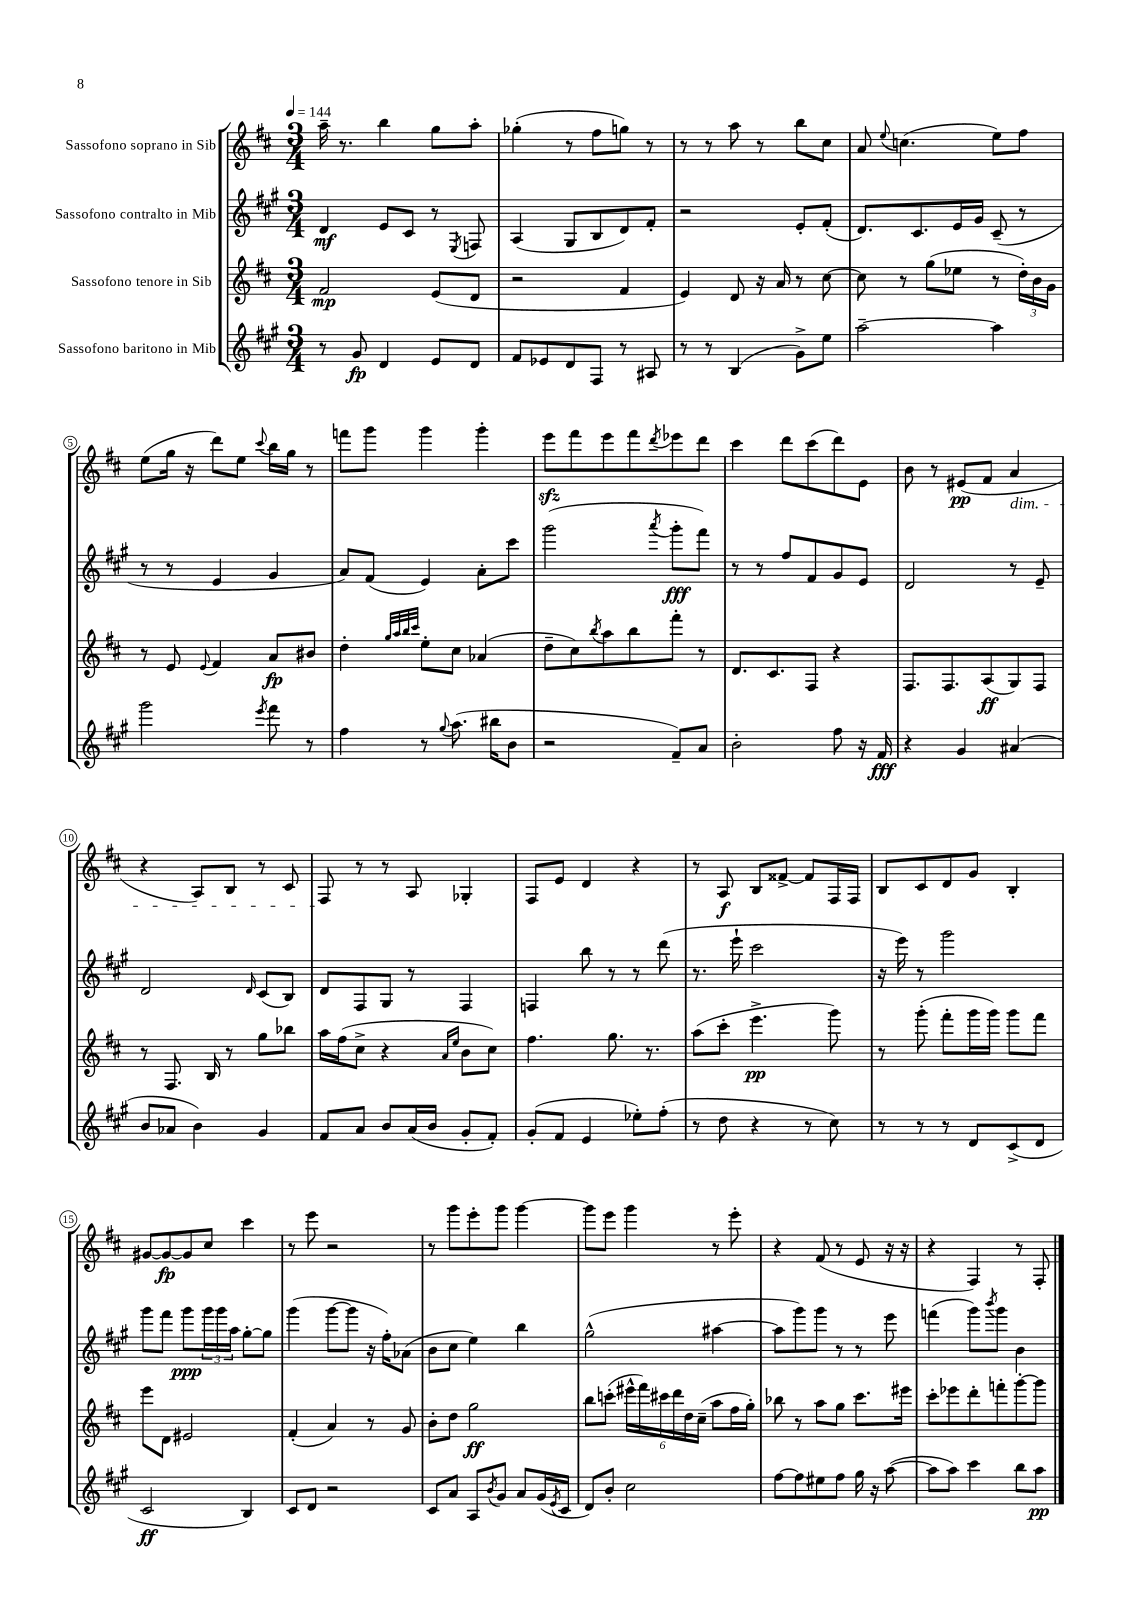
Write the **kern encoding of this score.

**kern	**dynam	**kern	**dynam	**kern	**dynam	**kern	**dynam
*part4	*part4	*part3	*part3	*part2	*part2	*part1	*part1
*staff4	*staff4	*staff3	*staff3	*staff2	*staff2	*staff1	*staff1
*I"Sassofono baritono in Mib	*	*I"Sassofono tenore in Sib	*	*I"Sassofono contralto in Mib	*	*I"Sassofono soprano in Sib	*
*clefG2	*	*clefG2	*	*clefG2	*	*clefG2	*
*k[f#c#g#]	*	*k[f#c#]	*	*k[f#c#g#]	*	*k[f#c#]	*
*M3/4	*	*M3/4	*	*M3/4	*	*M3/4	*
*MM144	*	*MM144	*	*MM144	*	*MM144	*
=1	=1	=1	=1	=1	=1	=1	=1
8r	.	2f#/	mp	4d/	mf	16aa~\	.
.	.	.	.	.	.	8.r	.
8g#/	fp	.	.	.	.	.	.
4d/	.	.	.	8e/L	.	4bb\	.
.	.	.	.	8c#/J	.	.	.
8e/L	.	(8e/L	.	8r	.	8gg\L	.
.	.	.	.	8qE/	.	.	.
8d/J	.	8d/J	.	8Fn/	.	8aa'\J	.
=2	=2	=2	=2	=2	=2	=2	=2
8f#/L	.	2r	.	(4A/	.	(4gg-X'\	.
8e-X/	.	.	.	.	.	.	.
8d/	.	.	.	8G#/L	.	8r	.
8F#/J	.	.	.	8B/	.	8ff#\L	.
8r	.	4f#/	.	8d/)	.	8ggn\J)	.
8A#X/	.	.	.	8f#'/J	.	8r	.
=3	=3	=3	=3	=3	=3	=3	=3
8r	.	4e/)	.	2r	.	8r	.
8r	.	.	.	.	.	8r	.
(4B/	.	8d/	.	.	.	8aa\	.
.	.	16r	.	.	.	8r	.
.	.	16a/	.	.	.	.	.
8g#^\L)	.	8r	.	8e'/L	.	8bb\L	.
8ee\J	.	[8cc#\	.	(8f#'/J	.	8cc#\J	.
=4	=4	=4	=4	=4	=4	=4	=4
[2aa~\	.	8cc#\]	.	8.d/L)	.	8a/	.
.	.	.	.	.	.	8qqee/	.
.	.	8r	.	.	.	(4.ccn\	.
.	.	.	.	8.c#/	.	.	.
.	.	(8gg\L	.	.	.	.	.
.	.	8ee-X\J	.	16e/L	.	.	.
.	.	.	.	16g#/JJ	.	.	.
4aa\]	.	8r	.	(8c#~/	.	8ee\L)	.
.	.	24dd'\LL)	.	8r	.	8ff#\J	.
.	.	24b\	.	.	.	.	.
.	.	24g\JJ	.	.	.	.	.
!!LO:LB:g=z
=5	=5	=5	=5	=5	=5	=5	=5
2ggg#\	.	8r	.	8r	.	(8ee\L	.
.	.	8e/	.	8r	.	16gg\Jk	.
.	.	.	.	.	.	16r	.
.	.	8qqe/	.	.	.	.	.
.	.	4f#/	.	4e/	.	8ddd\L)	.
.	.	.	.	.	.	8ee\J	.
8qeee/	.	.	.	.	.	8qqccc#/	.
8fff#\	.	8a/L	fp	4g#/	.	16bb\LL	.
.	.	.	.	.	.	16gg\JJ	.
8r	.	8b#X/J	.	.	.	8r	.
=6	=6	=6	=6	=6	=6	=6	=6
4ff#\	.	4dd'\	.	8a/L)	.	8fffn\L	.
.	.	.	.	(8f#/J	.	8ggg\J	.
.	.	32qqgg/LLL	.	.	.	.	.
.	.	32qqaa/	.	.	.	.	.
.	.	32qqbb/	.	.	.	.	.
.	.	32qqccc#/JJJ	.	.	.	.	.
8r	.	8ee'\L	.	4e/)	.	4ggg\	.
8qqgg#/	.	.	.	.	.	.	.
(8.aa\	.	8cc#\J	.	.	.	.	.
.	.	(4a-X/	.	8a'\L	.	4ggg'\	.
16bb#X\KL	.	.	.	.	.	.	.
8b\J	.	.	.	8ccc#\J	.	.	.
=7	=7	=7	=7	=7	=7	=7	=7
2r	.	8dd~\L	.	(2ggg#\	.	8eeezz\L	.
.	.	8cc#\)	.	.	.	8fff#\	.
.	.	8qbb/	.	.	.	.	.
.	.	8aa\	.	.	.	8eee\	.
.	.	8bb\	.	.	.	8fff#\	.
.	.	.	.	8qaaa/	.	8qddd/	.
8f#~/L)	.	8fff#'\J	.	8ggg#'\L	fff	8eee-X\	.
8a/J	.	8r	.	8fff#\J)	.	8ddd\J	.
=8	=8	=8	=8	=8	=8	=8	=8
2b'\	.	8.d/L	.	8r	.	4ccc#\	.
.	.	.	.	8r	.	.	.
.	.	8.c#/	.	.	.	.	.
.	.	.	.	8ff#/L	.	8ddd\L	.
.	.	8F#/J	.	8f#/	.	(8ccc#\	.
8ff#\	.	4r	.	8g#/	.	8ddd\)	.
16r	.	.	.	8e/J	.	8e\J	.
16f#/	fff	.	.	.	.	.	.
=9	=9	=9	=9	=9	=9	=9	=9
4r	.	8.F#/L	.	2d/	.	8b\	.
.	.	.	.	.	.	8r	.
.	.	8.F#/	.	.	.	.	.
4g#/	.	.	.	.	.	(8e#X/L	pp
.	.	(8A/	ff	.	.	8f#/J	.
!	!	!	!	!	!	!LO:TX:b:i:t=dim.	!
(4a#X/	.	8G/)	.	8r	.	4a/	.
.	.	8F#/J	.	8e~/	.	.	.
!!LO:LB:g=z
=10	=10	=10	=10	=10	=10	=10	=10
8b/L	.	8r	.	2d/	.	4r	.
8a-X/J	.	8.F#/	.	.	.	.	.
4b\)	.	.	.	.	.	8A/L)	.
.	.	16B/	.	.	.	.	.
.	.	8r	.	.	.	8B/J	.
.	.	.	.	16qqd/	.	.	.
4g#/	.	8gg\L	.	(8c#/L	.	8r	.
.	.	8bb-X\J	.	8B/J)	.	8c#/	.
=11	=11	=11	=11	=11	=11	=11	=11
8f#/L	.	16aa\LL	.	8d/L	.	8F#/	.
.	.	(16ff#\J	.	.	.	.	.
8a/J	.	8cc#^\J	.	8F#/	.	8r	.
8b/L	.	4r	.	8G#/J	.	8r	.
(16a/L	.	.	.	8r	.	8A/	.
16b/JJ	.	.	.	.	.	.	.
.	.	16qqa/LL	.	.	.	.	.
.	.	16qqee/JJ	.	.	.	.	.
8g#'/L	.	8b\L	.	4F#/	.	4G-X'/	.
8f#'/J)	.	8cc#\J)	.	.	.	.	.
=12	=12	=12	=12	=12	=12	=12	=12
(8g#'/L	.	4.ff#\	.	4Fn/	.	8F#/L	.
8f#/J	.	.	.	.	.	8e/J	.
4e/	.	.	.	8bb\	.	4d/	.
.	.	8.gg\	.	8r	.	.	.
8ee-X'\L)	.	.	.	8r	.	4r	.
.	.	8.r	.	.	.	.	.
(8ff#'\J	.	.	.	(8ddd\	.	.	.
=13	=13	=13	=13	=13	=13	=13	=13
8r	.	(8aa\L	.	8.r	.	8r	.
8dd\	.	8ccc#'\J	.	.	.	8A/	f
.	.	.	.	16eee`\	.	.	.
4r	.	4.eee^\	pp	2ccc#\	.	8B/L	.
.	.	.	.	.	.	[8f##X^/J	.
8r	.	.	.	.	.	8f##/L]	.
8cc#\)	.	8ggg\)	.	.	.	16F#/L	.
.	.	.	.	.	.	16F#/JJ	.
=14	=14	=14	=14	=14	=14	=14	=14
8r	.	8r	.	16r	.	8B/L	.
.	.	.	.	16eee\)	.	.	.
8r	.	(8ggg'\	.	8r	.	8c#/	.
8r	.	8fff#'\L	.	2ggg#\	.	8d/	.
8d/L	.	16ggg\L	.	.	.	8g/J	.
.	.	16ggg\JJ)	.	.	.	.	.
(8c#^/	.	8ggg\L	.	.	.	4B'/	.
8d/J	.	8fff#\J	.	.	.	.	.
!!LO:LB:g=z
=15	=15	=15	=15	=15	=15	=15	=15
2c#/	ff	8eee\L	.	8ggg#\L	.	[8g#X/L	.
.	.	8d\J	.	8fff#\J	.	8g#/_	fp
.	.	2e#X/	.	8ggg#\L	ppp	8g#/]	.
.	.	.	.	24ggg#\L	.	8cc#/J	.
.	.	.	.	24ggg#\	.	.	.
.	.	.	.	24aa\JJ	.	.	.
4B/)	.	.	.	[8gg#'\L	.	4ccc#\	.
.	.	.	.	8gg#\J]	.	.	.
=16	=16	=16	=16	=16	=16	=16	=16
8c#/L	.	(4f#'/	.	(4ggg#\	.	8r	.
8d/J	.	.	.	.	.	8eee\	.
2r	.	4a/)	.	[8ggg#\L	.	2r	.
.	.	.	.	8ggg#\J]	.	.	.
.	.	8r	.	16r	.	.	.
.	.	.	.	16ff#'\KL)	.	.	.
.	.	8g/	.	(8a-X\J	.	.	.
=17	=17	=17	=17	=17	=17	=17	=17
8c#/L	.	8b'\L	.	8b\L	.	8r	.
8a/J	.	8dd\J	.	8cc#\J	.	8ggg\L	.
8A/L	.	2gg\	ff	4ee\)	.	8eee'\	.
8qb/	.	.	.	.	.	.	.
8g#/J	.	.	.	.	.	8ggg\J	.
8a/L	.	.	.	4bb\	.	[4ggg\	.
(16g#/L	.	.	.	.	.	.	.
8qe/	.	.	.	.	.	.	.
16c#/JJ	.	.	.	.	.	.	.
=18	=18	=18	=18	=18	=18	=18	=18
8d/L)	.	8bb\L	.	(2gg#^^\	.	8ggg\L]	.
8b'/J	.	(8cccn'\J	.	.	.	8eee\J	.
2cc#\	.	24eee#X^^\LL	.	.	.	4ggg\	.
.	.	24fff#\)	.	.	.	.	.
.	.	24ccc#X\	.	.	.	.	.
.	.	24ddd\	.	.	.	.	.
.	.	24dd\	.	.	.	.	.
.	.	(24cc#~\JJ	.	.	.	.	.
.	.	8aa\L	.	[4aa#X\	.	8r	.
.	.	16ff#\L	.	.	.	8eee'\	.
.	.	16gg'\JJ)	.	.	.	.	.
=19	=19	=19	=19	=19	=19	=19	=19
[8ff#\L	.	8bb-X\	.	8aa#\L]	.	4r	.
8ff#\]	.	8r	.	8ggg#\)	.	.	.
8ee#X\	.	8aa\L	.	8ggg#\J	.	(8f#/	.
8ff#\J	.	8gg\J	.	8r	.	8r	.
16gg#\	.	8.ccc#\L	.	8r	.	8e/	.
16r	.	.	.	.	.	.	.
([8aa\	.	.	.	8eee\	.	16r	.
.	.	16eee#X\Jk	.	.	.	16r	.
=20	=20	=20	=20	=20	=20	=20	=20
8aa\L]	.	8ccc#'\L	.	(4fffn\	.	4r	.
8aa\J)	.	8eee-X\	.	.	.	.	.
4ccc#\	.	8ddd'\	.	8ggg#\L)	.	4F#/)	.
.	.	.	.	8qbbb/	.	.	.
.	.	8fffn'\	.	8ggg#\J	.	.	.
8bb\L	.	[8ggg'\	.	4b\	.	8r	.
8aa\J	pp	8ggg\J]	.	.	.	8F#'/	.
==	==	==	==	==	==	==	==
*-	*-	*-	*-	*-	*-	*-	*-
